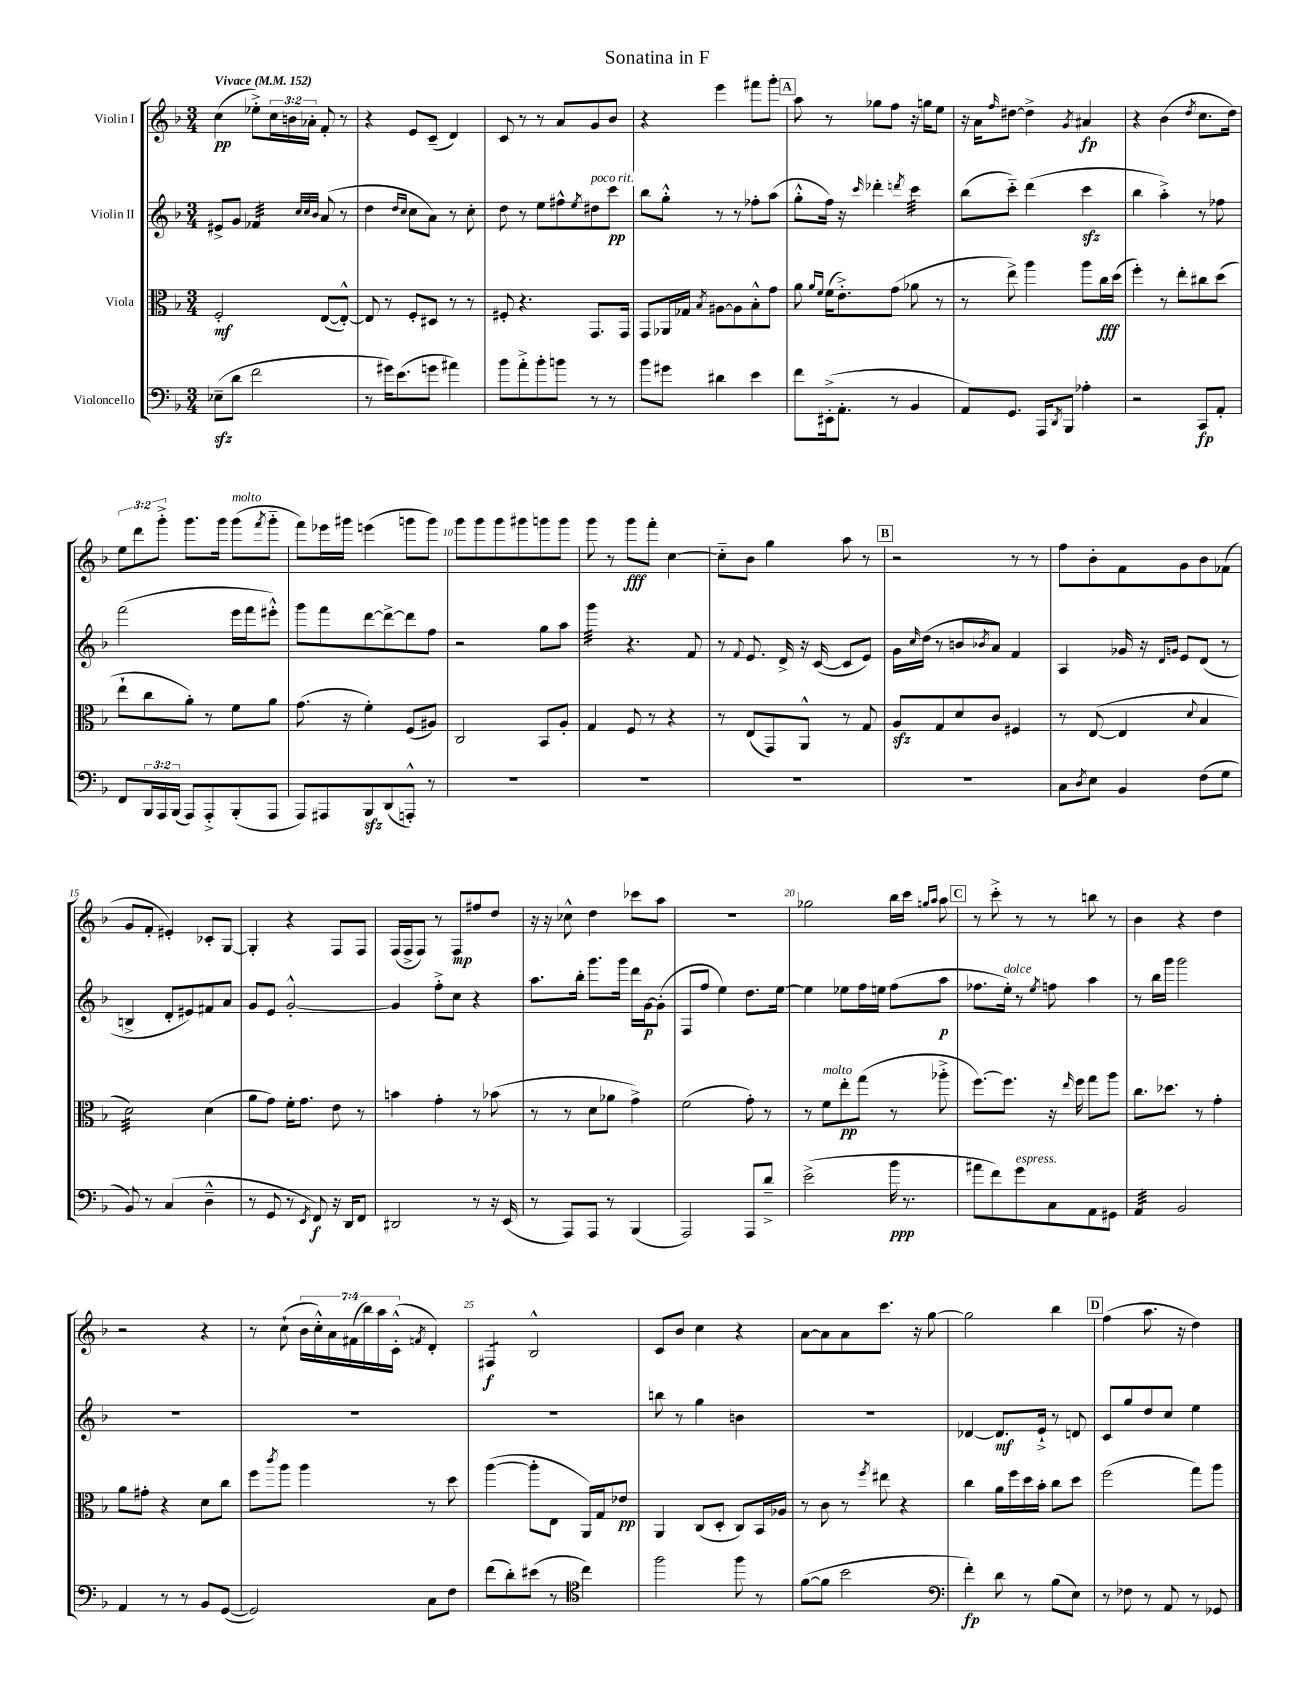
\header { title = "Sonatina in F" }
<<
\new StaffGroup <<
\new Staff = "s0" \with { instrumentName = "Violin I" } {
    \clef treble \key f \major \numericTimeSignature \time 3/4 \override Staff.TupletNumber.text = #tuplet-number::calc-fraction-text \tempo "Vivace" 4 = 152
    c''4\pp( ees''8-.->) \tuplet 3/2 { c''16 b'16 aes'16-. } f'8-. r8 |
    r4 e'8 c'8--( d'4) |
    c'8 r8 r8 a'8 g'8 bes'8 |
    r4 e'''4 fis'''8 g'''8-. |
    \mark \markup { \box "A" } a''8 r8 ges''8 f''8 r16 g''16 e''8 |
    r16 a'16 \grace { f''16 } dis''8~ dis''4-> \acciaccatura { g'8 } ais'4\fp |
    r4 bes'4( \acciaccatura { d''8 } c''8. d''16) |
    \tuplet 3/2 { e''8 d'''8 g'''8-.-> } g'''8. g'''16 g'''8^\markup { \italic "molto" }( \acciaccatura { f'''8 } g'''8-_ |
    f'''8) ees'''16 gis'''16 e'''4( g'''8 g'''8) |
    g'''8 g'''8 g'''8 gis'''8 g'''8 g'''8 |
    g'''8 r8 g'''8\fff f'''8-. c''4~ |
    c''8-_ bes'8 g''4 a''8 r8 |
    \mark \markup { \box "B" } r2 r8 r8 |
    f''8 bes'8-. f'8 g'8 bes'8 fes'8( |
    g'8 f'8-. eis'4-.) ces'8-. g8~ |
    g4-. r4 f8 f8 |
    f16( f16-> f8) r8 f8\mp fis''8 d''8 |
    r16 r16 ces''8-^ d''4 ces'''8 a''8 |
    R2. |
    ges''2 bes''16 c'''16 \grace { g''16 a''16 } a''8 |
    \mark \markup { \box "C" } r8 c'''8-.-> r8 r8 b''8 r8 |
    bes'4 r4 d''4 |
    r2 r4 |
    r8 c''8-!( \tuplet 7/4 { bes'16 c''16-.-^) a'16 fis'16( bes''16) a''16 c'16-.-^( } \acciaccatura { f'8 } d'4-.) |
    fis4:8\f bes2-^ |
    c'8 bes'8 c''4 r4 |
    a'8~ a'8 a'8 c'''8. r16 g''8~ |
    g''2 bes''4 |
    \mark \markup { \box "D" } f''4( a''8. r16 d''4) \bar "|." |
}
\new Staff = "s1" \with { instrumentName = "Violin II" } {
    \clef treble \key f \major \numericTimeSignature \time 3/4
    eis'8-> g'8 fes'4:32 \grace { c''32 c''32 bes'32 } a'8( r8 |
    d''4 \grace { d''16 c''16 } c''8 a'8) r8 c''8-. |
    d''8 r8 e''8 fis''8-^ \acciaccatura { e''8 } dis''8^\markup { \italic "poco rit." } c'''8\pp |
    bes''8 g''8-.-^ r8 r8 fes''8-. a''8( |
    \mark \markup { \box "A" } g''8-.-^ f''16) r16 \grace { c'''16 } des'''4-. \acciaccatura { d'''8 } c'''4:32 |
    bes''8( c'''8-_) d'''4( c'''4\sfz |
    bes''4 a''4-.->) r8 fes''8 |
    f'''2( e'''16 f'''16 eis'''8-.-^) |
    g'''8 f'''8 d'''8~ d'''8~-> d'''8 f''8 |
    r2 g''8 a''8 |
    g'''4:32 r4. f'8 |
    r8 \appoggiatura { f'8 } e'8. d'16-> r16 c'16~( c'8 e'8) |
    \mark \markup { \box "B" } g'16 \grace { c''16 } d''16( r8 b'8 \acciaccatura { bes'8 } a'8) f'4 |
    a4 ges'16 r16 \grace { d'16 g'16 } e'8 d'8( r8 |
    b4-> d'8-. eis'8) fis'8 a'8 |
    g'8 e'8 g'2~-.-^ |
    g'4 f''8-.-> c''8 r4 |
    a''8. bes''16-. g'''8. g'''16 d'''16 g'16~\p g'8-.( |
    f8 f''8 e''4) d''8. e''16~ |
    e''4 ees''8 f''16 e''16 f''8( a''8\p |
    \mark \markup { \box "C" } fes''8. e''16-.^\markup { \italic "dolce" }) r8 \acciaccatura { e''8 } f''8 a''4 |
    r8 bes''16 g'''16 g'''2 |
    R2. |
    R2. |
    R2. |
    b''8 r8 g''4 b'4 |
    R2. |
    des'4~ des'8.\mf e'16-!-> r8 d'8 |
    \mark \markup { \box "D" } c'8 g''8 d''8 c''8 e''4 \bar "|." |
}
\new Staff = "s2" \with { instrumentName = "Viola" } {
    \clef alto \key f \major \numericTimeSignature \time 3/4
    f2-.\mf e8~( e8~-.-^) |
    e8 r8 f8-. dis8 r8 r8 |
    fis8-. r4. g,8. g,16 |
    g,8 aes,16 ges16 \acciaccatura { bes8 } ais8~ ais8 bes8-.-^ g'8 |
    \mark \markup { \box "A" } a'8 \grace { a'16 f'16 } f'16( e'8.-.->) g'8( aes'8 r8 |
    r8 e''8->) a''4 a''8 c''16\fff d''16( |
    f''4-.) r8 e''8-. cis''8 d''8( |
    e''8-! c''8 a'8-.) r8 f'8 a'8 |
    g'8.( r16 f'4-.) f8( ais8) |
    c2 bes,8 a8-. |
    g4 f8 r8 r4 |
    r8 e8( g,8) a,8-^ r8 g8 |
    \mark \markup { \box "B" } a8\sfz g8 d'8 c'8 fis4 |
    r8 e8~( e4 \appoggiatura { d'8 } bes4 |
    d'2:32) d'4( |
    a'8 g'8) f'16-. g'8. e'8 r8 |
    b'4 g'4-. r8 bes'8( |
    r8 r8 d'8 aes'8 g'4->) |
    f'2( g'8-.) r8 |
    r8 f'8^\markup { \italic "molto" } e''8-.\pp g''8( r8 aes''8-.-> |
    \mark \markup { \box "C" } f''8.~) f''8. r16 \grace { e''16 } f''16 g''8 a''8 |
    c''8. des''8. r8 g'4-. |
    a'8 gis'8-. r4 d'8 c''8 |
    f''8 \acciaccatura { c'''8 } a''8 a''4 r8 d''8 |
    a''4~( a''8-. e8 a,16) g16 ees'8\pp |
    a,4 c8( d8-. c8) bes,16 aes16 |
    r8 c'8 r8 \acciaccatura { f''8 } eis''8 r4 |
    c''4 a'16 f''16 d''16 bes'16-. c''8 d''8 |
    \mark \markup { \box "D" } f''2( g''8) a''8 \bar "|." |
}
\new Staff = "s3" \with { instrumentName = "Violoncello" } {
    \clef bass \key f \major \numericTimeSignature \time 3/4 \override Staff.TupletNumber.text = #tuplet-number::calc-fraction-text
    ees8--\sfz( d'8 f'2 |
    r8 gis'16) e'8.( g'8 ais'4) |
    bes'8 a'8-.-> bes'8-. b'8 r8 r8 |
    bes'8 gis'8 dis'4 e'4 |
    \mark \markup { \box "A" } f'8 eis,16-.->( a,8.-. r8 bes,4 |
    a,8) g,8. a,,16 \acciaccatura { d,8 } bes,,8 aes4-. |
    r2 c,8\fp a,8-. |
    f,8 \tuplet 3/2 { bes,,16 a,,16 bes,,16( } a,,8) a,,8-.-> bes,,8-.( a,,8 |
    a,,8) ais,,8 bes,,8\sfz d,8( a,,8-.-^) r8 |
    R2. |
    R2. |
    R2. |
    \mark \markup { \box "B" } R2. |
    c8 \acciaccatura { d8 } e8 bes,4 f8( g8 |
    bes,8) r8 c4( d4---^ |
    r8 g,8 r8 \acciaccatura { e,8 } f,8\f) r16 d,16 f,8 |
    dis,2 r8 r16 e,16( |
    r8 a,,8) a,,8 r8 bes,,4( |
    a,,2) a,,8 d'8---> |
    e'2->( bes'16\ppp r8. |
    \mark \markup { \box "C" } ais'8 f'8) g'8^\markup { \italic "espress." } c8 a,8 gis,8 |
    a,4:32 bes,2 |
    a,4 r8 r8 bes,8 g,8~( |
    g,2) c8 f8 |
    f'8( d'8-.) eis'8( r8 \clef tenor c''4) |
    f''2 f''8 r8 |
    f'8~( f'8 bes'2 |
    \clef bass f'4-.\fp) d'8 r8 bes8( e8) |
    \mark \markup { \box "D" } r8 fes8 r8 a,8 r8 ges,8 \bar "|." |
}
>>
>>
\layout { \context { \Score \override BarNumber.break-visibility = ##(#f #t #t) barNumberVisibility = #(every-nth-bar-number-visible 5) } }
